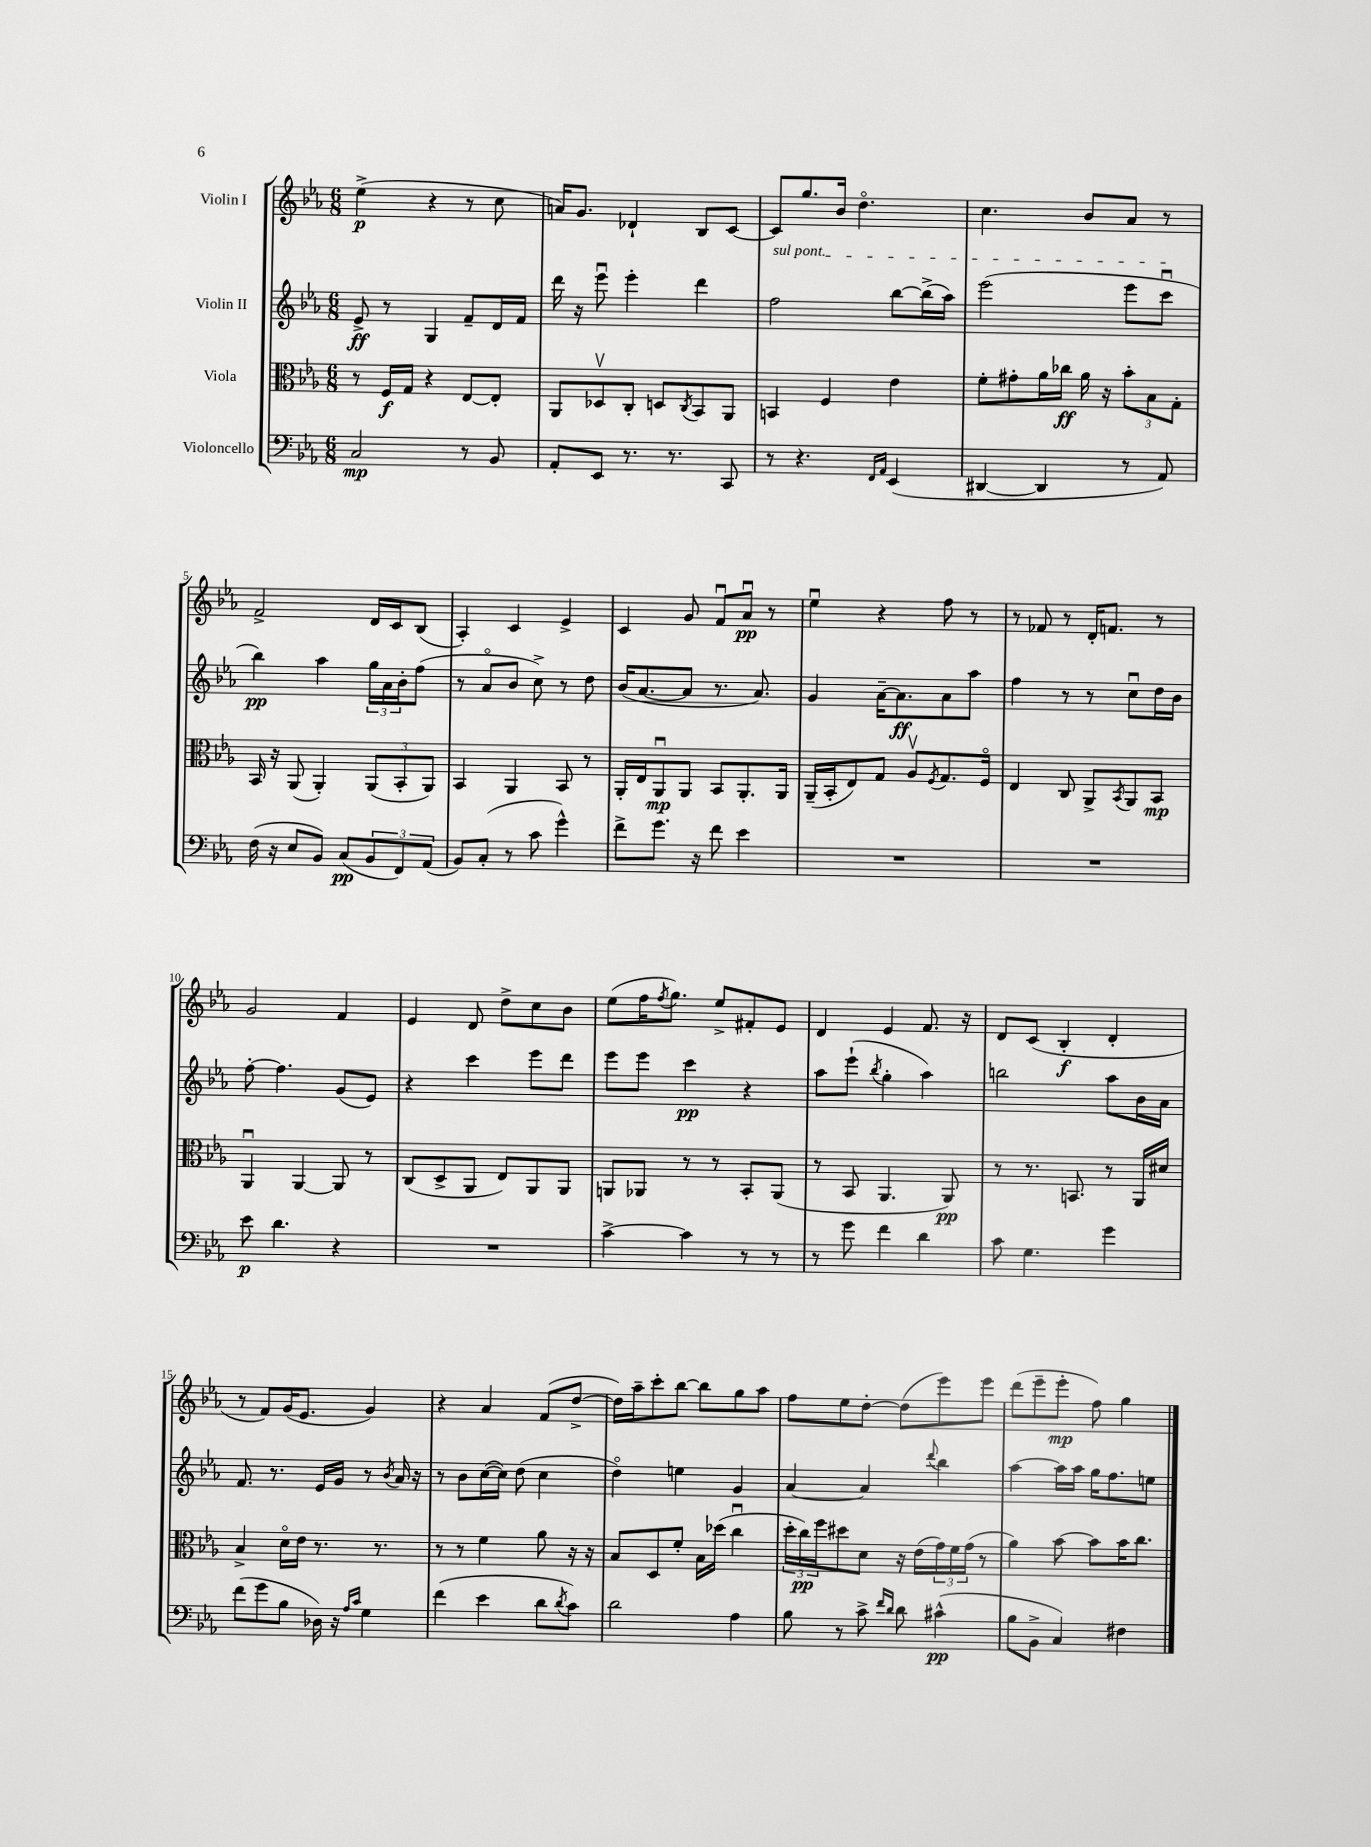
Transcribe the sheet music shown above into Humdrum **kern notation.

**kern	**kern	**kern	**kern
*staff4	*staff3	*staff2	*staff1
*clefF4	*clefC3	*clefG2	*clefG2
*k[b-e-a-]	*k[b-e-a-]	*k[b-e-a-]	*k[b-e-a-]
*M6/8	*M6/8	*M6/8	*M6/8
2C	8r	8e-^	(4ee-^
.	16F	8r	.
.	16G	.	.
.	4r	4G	4r
8r	[8E-	8f~	8r
8BB-	8E-']	16d	8cc
.	.	16f	.
=	=	=	=
8AA-'	8AA-	16ddd	16a)
.	.	16r	8.g
8EE-	8D-v	8eee-u	.
8.r	8C'	4eee-'	4d-`
.	8D	.	.
8.r	.	.	.
.	8qC	.	.
.	8BB-	4ddd	8B-
8CC	8AA-	.	[8c
=	=	=	=
8r	4BB	2ff	8c]
4.r	.	.	8.gg
.	4F	.	.
.	.	.	16b-
.	.	.	4.ddo
16qqFF	.	.	.
16qqAA-	.	.	.
(4EE-	4e-	[8bb-	.
.	.	(16bb-^]	.
.	.	16aa-)	.
=	=	=	=
[4DD#	8f'	(2eee-	4.cc
.	8g#'	.	.
4DD#]	16a-	.	.
.	16cc-	.	.
.	16a-	.	8b-
.	16r	.	.
8r	12b-'	8eee-	8a-
.	12B-	.	.
8AA-)	.	8cccu	8r
.	12G'	.	.
=	=	=	=
(16F	16BB-	4bb-)	2f^
16r	16r	.	.
8E-	(8AA-	.	.
8BB-)	4AA-')	4aa-	.
(8C	.	.	.
12BB-	(12AA-	24gg	16d
.	.	24a-	.
.	.	.	16c
12FF)	12BB-'	24b-'	.
.	.	(8ff	(8B-
(12AA-	12AA-)	.	.
=	=	=	=
8BB-)	4BB-	8r	4A-')
(8C'	.	8a-o	.
8r	4AA-	8b-	4c
8c	.	8cc^)	.
4g^^)	8BB-	8r	4e-^
.	8r	8dd	.
=	=	=	=
8f^	16AA-'	(16b-	4c
.	16E-	[8.a-	.
8.g	8AA-u	.	.
.	8AA-	8a-]	8g
16r	.	.	.
8f	8BB-	8.r	8fu
4e-	8.AA-'	.	8a-u
.	.	8.a-)	.
.	.	.	8r
.	16AA-	.	.
=	=	=	=
2.r	(16AA-~	4g	4ee-u
.	16BB-'	.	.
.	8E-)	.	.
.	8G	[16a-~	4r
.	.	8.a-]	.
.	8A-v	.	.
.	8qF	.	.
.	8.G	8a-	8ff
.	.	8aa-	8r
.	16Fo	.	.
=	=	=	=
2.r	4E-	4ff	8r
.	.	.	8f-
.	8C	8r	8r
.	8AA-^	8r	16d'
.	.	.	8.f
.	8qBB-	.	.
.	8AA-	8ccu	.
.	8BB-	16dd	8r
.	.	16b-	.
=	=	=	=
8e-	4AA-u	[8ff'	2g
4.d	.	4.ff]	.
.	[4AA-	.	.
4r	8AA-]	(8g	4f
.	8r	8e-)	.
=	=	=	=
2.r	(8C	4r	4e-
.	8D^	.	.
.	8AA-	4ccc	8d
.	8E-)	.	8dd^
.	8AA-	8eee-	8cc
.	8AA-	8ddd	8b-
=	=	=	=
[4c^	8AA	8eee-	(8ee-
.	8AA-	8eee-	16ff
.	.	.	8qff
.	.	.	8.gg)
4c]	8r	4ccc	.
.	8r	.	8ee-^
8r	8BB-'	4r	8f#'
8r	(8AA-	.	8e-
=	=	=	=
8r	8r	8aa-	4d
8g	8BB-	(8eee-`	.
.	.	8qbb-	.
4f	4.AA-	4gg'	4e-
4d	.	4aa-)	8.f
.	8AA-)	.	.
.	.	.	16r
=	=	=	=
8c	8r	2bb	8d
4.G	8.r	.	(8c
.	.	.	4B-'
.	8.BB	.	.
4g	8r	8aa-	4d'
.	16AA-	16b-	.
.	16d#	16a-	.
=	=	=	=
(8f	4B-^	8.f	8r
8g	.	.	8f)
.	.	8.r	.
8B-	16do	.	(16g
.	16e-	.	8.e-
16D-)	8.r	16e-	.
16r	.	16g	.
16qqA-	.	.	.
16qqc	.	.	.
4G	.	8r	4g)
.	8.r	.	.
.	.	8qb-	.
.	.	16a-	.
.	.	16r	.
=	=	=	=
(4f	8r	8r	4r
.	8r	8b-	.
4e-	4f	([16cc	4a-
.	.	16cc])	.
.	.	(8dd	.
8d	8a-	4cc	(8f
8qd	.	.	.
8c)	16r	.	[8dd^
.	16r	.	.
=	=	=	=
2d	8B-	4ddo)	16dd])
.	.	.	16aa-~
.	8D	.	8ccc'
.	8f'	4ee	[8bb-
.	16B-	.	8bb-]
.	(16dd-	.	.
4A-	4ccu	4g	8gg
.	.	.	8aa-
=	=	=	=
8B-	24dd'	[4a-	8ff
.	24cc)	.	.
.	24ff	.	.
8r	8dd#	.	8ee-
8c^	8d	4a-]	[8dd'
16qqf	.	.	.
16qqd	.	.	.
8d	16r	.	(8dd]
.	(16e-	.	.
.	.	8qqddd	.
(4c#^^	24g)	4bb-	8eee-)
.	24f	.	.
.	(24g	.	.
.	8r	.	8eee-
=	=	=	=
8B-	4a-)	[4aa-	(8ddd
8BB-^	.	.	8eee-~
4C)	[8b-	16aa-]	8eee-'
.	.	16aa-	.
.	8b-]	16gg	8ff)
.	.	8.ff	.
4F#	16b-	.	4gg
.	8.cc	.	.
.	.	8ee	.
==	==	==	==
*-	*-	*-	*-
